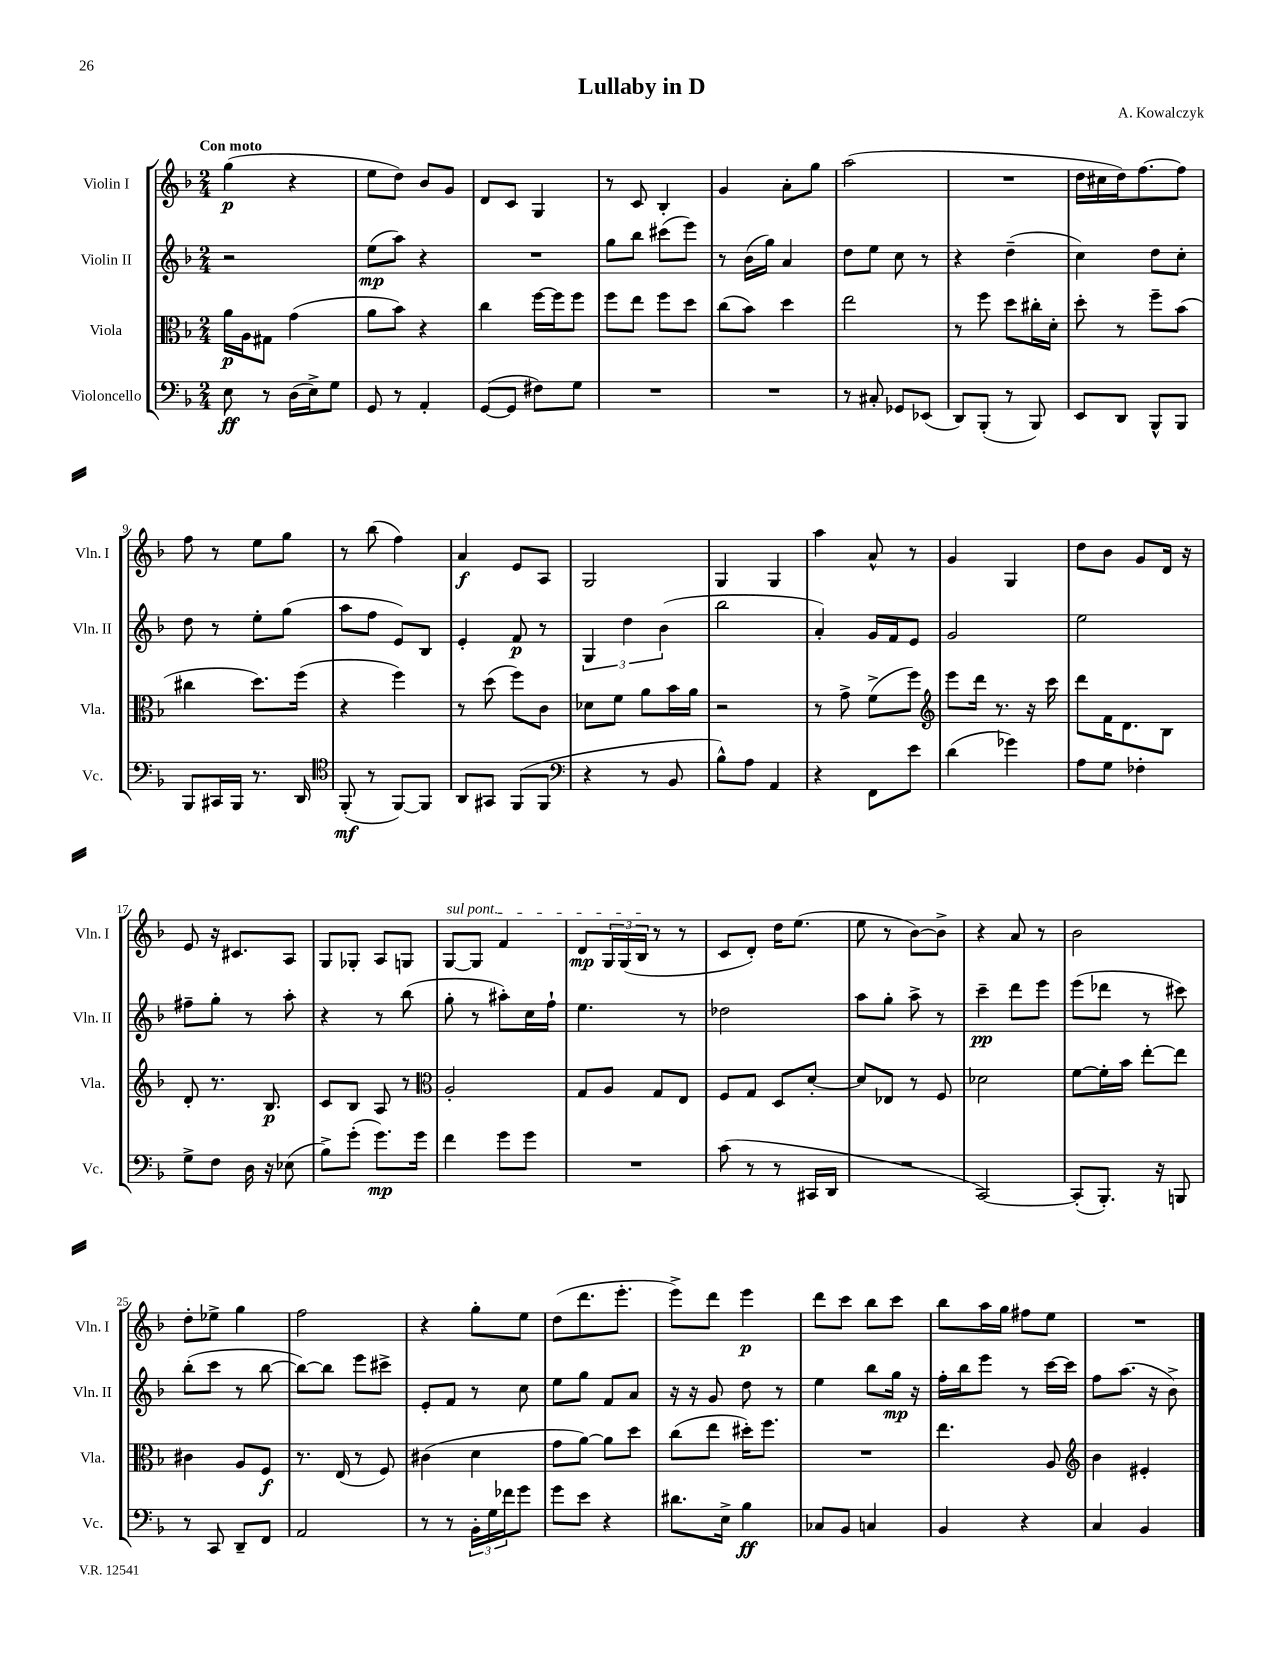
\header { title = "Lullaby in D" composer = "A. Kowalczyk" }
<<
\new StaffGroup <<
\new Staff = "s0" \with { instrumentName = "Violin I" shortInstrumentName = "Vln. I" } {
    \clef treble \key f \major \numericTimeSignature \time 2/4 \tempo "Con moto"
    g''4\p( r4 |
    e''8 d''8) bes'8 g'8 |
    d'8 c'8 g4 |
    r8 c'8 bes4-. |
    g'4 a'8-. g''8 |
    a''2( |
    R2 |
    d''16 cis''16 d''16) f''8.~ f''8 |
    f''8 r8 e''8 g''8 |
    r8 bes''8( f''4) |
    a'4\f e'8 a8 |
    g2 |
    g4 g4 |
    a''4 a'8-^ r8 |
    g'4 g4 |
    d''8 bes'8 g'8 d'16 r16 |
    e'8 r16 cis'8. a8 |
    g8 ges8-. a8 g8 |
    \once \override TextSpanner.bound-details.left.text = \markup { \italic "sul pont." } g8~\startTextSpan g8 f'4 |
    d'8\mp \tuplet 3/2 { g16 g16( bes16\stopTextSpan } r8 r8 |
    c'8 d'8-.) d''16 e''8.( |
    e''8 r8 bes'8~) bes'8-> |
    r4 a'8 r8 |
    bes'2 |
    d''8-. ees''8-> g''4 |
    f''2 |
    r4 g''8-. e''8 |
    d''8( d'''8. e'''8.-. |
    e'''8->) d'''8 e'''4\p |
    d'''8 c'''8 bes''8 c'''8 |
    bes''8 a''16 g''16 fis''8 e''8 |
    R2 \bar "|." |
}
\new Staff = "s1" \with { instrumentName = "Violin II" shortInstrumentName = "Vln. II" } {
    \clef treble \key f \major \numericTimeSignature \time 2/4
    r2 |
    e''8\mp( a''8) r4 |
    R2 |
    g''8 bes''8 cis'''8( e'''8) |
    r8 bes'16( g''16) a'4 |
    d''8 e''8 c''8 r8 |
    r4 d''4--( |
    c''4) d''8 c''8-. |
    d''8 r8 e''8-. g''8( |
    a''8 f''8 e'8) bes8 |
    e'4-. f'8\p r8 |
    \tuplet 3/2 { g4 d''4 bes'4( } |
    bes''2 |
    a'4-.) g'16 f'16 e'8 |
    g'2 |
    e''2 |
    fis''8-- g''8-. r8 a''8-. |
    r4 r8 bes''8( |
    g''8-. r8 ais''8-.) c''16 f''16-! |
    e''4. r8 |
    des''2 |
    a''8 g''8-. a''8-> r8 |
    c'''4--\pp d'''8 e'''8 |
    e'''8( des'''8 r8 cis'''8) |
    bes''8-.( c'''8 r8 bes''8~ |
    bes''8~) bes''8 e'''8 cis'''8-> |
    e'8-. f'8 r8 c''8 |
    e''8 g''8 f'8 a'8 |
    r16 r16 g'8 d''8 r8 |
    e''4 bes''8 g''16\mp r16 |
    f''16-. bes''16 e'''8 r8 c'''16~ c'''16 |
    f''8 a''8.( r16 bes'8->) \bar "|." |
}
\new Staff = "s2" \with { instrumentName = "Viola" shortInstrumentName = "Vla." } {
    \clef alto \key f \major \numericTimeSignature \time 2/4
    a'16\p a16 gis8 g'4( |
    a'8 bes'8) r4 |
    c''4 f''16~ f''16 f''8 |
    f''8 e''8 f''8 d''8 |
    c''8( bes'8) d''4 |
    e''2 |
    r8 f''8 d''8 cis''16-. d'16-. |
    d''8-. r8 f''8-- bes'8( |
    cis''4 d''8.) f''16( |
    r4 f''4) |
    r8 d''8( f''8) c'8 |
    des'8 f'8 a'8 bes'16 a'16 |
    r2 |
    r8 g'8-> f'8->( f''8) |
    \clef treble e'''8 d'''16 r8. r16 c'''16 |
    d'''8 f'16 d'8. bes8 |
    d'8-. r8. bes8.\p |
    c'8 bes8 a8 r8 |
    \clef alto a2-. |
    g8 a8 g8 e8 |
    f8 g8 d8 d'8~-. |
    d'8 ees8 r8 f8 |
    des'2 |
    f'8~ f'16-. bes'16 e''8~-. e''8 |
    cis'4 a8 f8\f |
    r8. e16( r8 f8) |
    cis'4( d'4 |
    g'8 a'8~) a'8 d''8 |
    c''8( e''8 dis''16-.) f''8. |
    R2 |
    e''4. a8 |
    \clef treble bes'4 eis'4-. \bar "|." |
}
\new Staff = "s3" \with { instrumentName = "Violoncello" shortInstrumentName = "Vc." } {
    \clef bass \key f \major \numericTimeSignature \time 2/4
    e8\ff r8 d16( e16->) g8 |
    g,8 r8 a,4-. |
    g,8~( g,8 fis8) g8 |
    R2 |
    R2 |
    r8 cis8-. ges,8 ees,8( |
    d,8) bes,,8-.( r8 bes,,8) |
    e,8 d,8 bes,,8-^ bes,,8 |
    bes,,8 cis,16 bes,,16 r8. d,16 |
    \clef tenor f,8-.\mf( r8 f,8~) f,8 |
    a,8 gis,8 f,8( f,8 |
    \clef bass r4 r8 bes,8 |
    bes8-^) a8 a,4 |
    r4 f,8 e'8 |
    d'4( ges'4) |
    a8 g8 fes4-. |
    g8-> f8 d16 r16 ees8( |
    bes8->) g'8-.( g'8.\mp) g'16 |
    f'4 g'8 g'8 |
    R2 |
    c'8( r8 r8 cis,16 d,16 |
    R2 |
    c,2~) |
    c,8-.( bes,,8.-.) r16 b,,8 |
    r8 c,8 d,8-- f,8 |
    a,2 |
    r8 r8 \tuplet 3/2 { bes,16-. g16 fes'16 } g'8 |
    g'8 e'8 r4 |
    dis'8. e16-> bes4\ff |
    ces8 bes,8 c4 |
    bes,4 r4 |
    c4 bes,4 \bar "|." |
}
>>
>>
